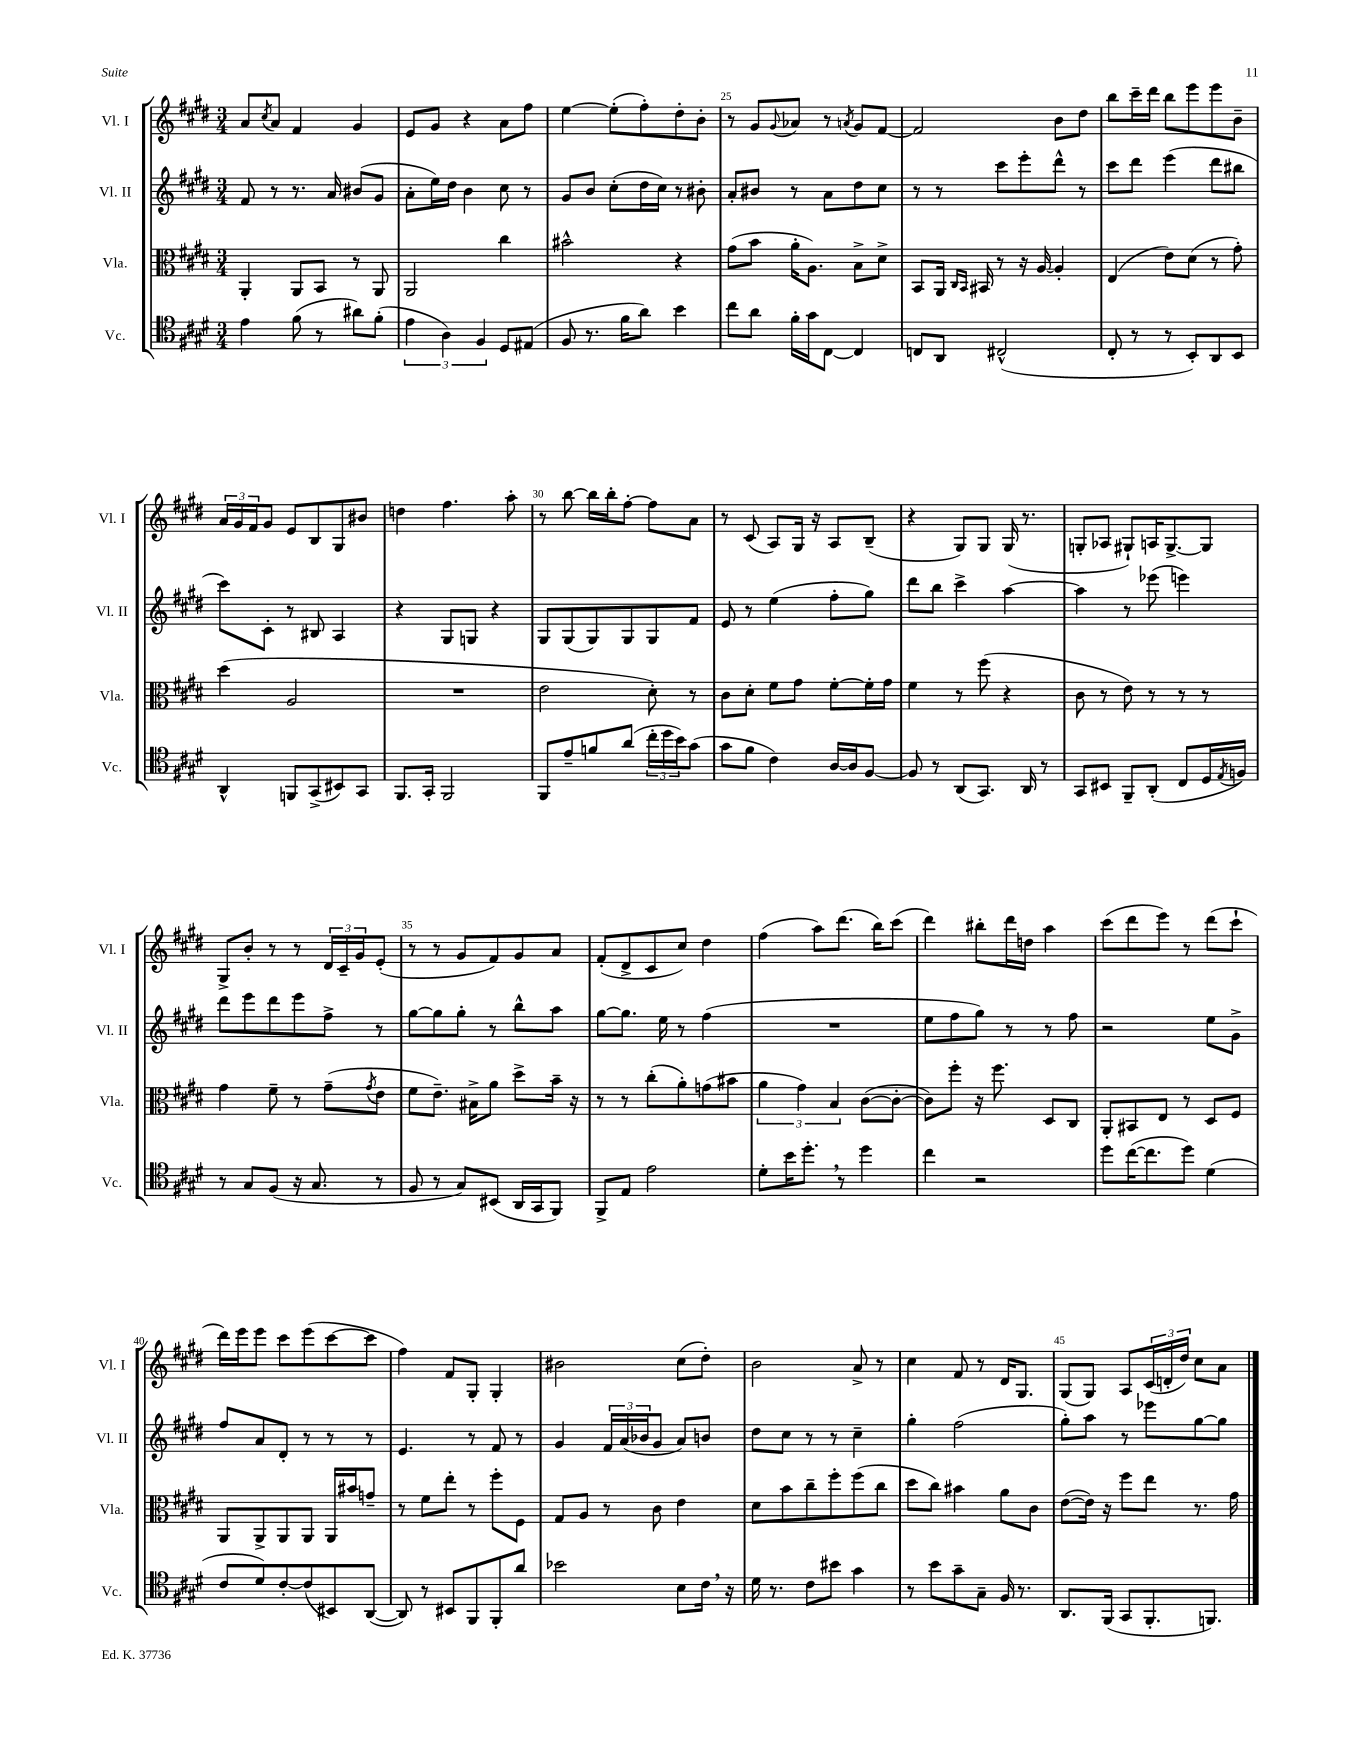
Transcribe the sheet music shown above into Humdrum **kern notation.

**kern	**kern	**kern	**kern
*part4	*part3	*part2	*part1
*staff4	*staff3	*staff2	*staff1
*I"Vc.	*I"Vla.	*I"Vl. II	*I"Vl. I
*I'Vc.	*I'Vla.	*I'Vl. II	*I'Vl. I
*clefC4	*clefC3	*clefG2	*clefG2
*k[f#c#g#d#]	*k[f#c#g#d#]	*k[f#c#g#d#]	*k[f#c#g#d#]
*M3/4	*M3/4	*M3/4	*M3/4
=22	=22	=22	=22
4e\	4AA'/	8f#/	8a/L
.	.	.	8qcc#/
.	.	8r	8a/J
(8f#\	8AA/L	8.r	4f#/
8r	8BB/J	.	.
.	.	16a/	.
8a#X\L)	8r	(8b#X/L	4g#/
(8f#'\J	8AA/	8g#/J	.
=23	=23	=23	=23
6e\	2AA/	8a'\L	8e/L
.	.	16ee\L)	8g#/J
6A\)	.	.	.
.	.	16dd#\JJ	.
.	.	4b\	4r
6F#/	.	.	.
8D#/L	4cc#\	8cc#\	8a\L
(8E#X/J	.	8r	8ff#\J
=24	=24	=24	=24
8F#/	2b#X^^\	8g#/L	[4ee\
8.r	.	8b/J	.
.	.	(8cc#'\L	(8ee'\L]
16f#\KL	.	.	.
8a\J)	.	16dd#\L	8ff#'\)
.	.	16cc#\JJ)	.
4b\	4r	8r	8dd#'\
.	.	8b#X'\	8b'\J
=25	=25	=25	=25
8cc#\L	(8g#\L	8a'/L	8r
8a\J	8b\J	8b#X/J	8g#/L
.	.	.	8qqg#/
16f#'\LL	16a'\KL	8r	8a-X/J
16g#\J	8.A\J)	.	.
[8C#\J	.	8a\L	8r
.	.	.	8qan/
4C#/]	8B^\L	8dd#\	8g#/L
.	8d#^\J	8cc#\J	[8f#/J
=26	=26	=26	=26
8Cn/L	8BB/L	8r	2f#/]
8AA/J	16AA/Jk	8r	.
.	16qqC#/LL	.	.
.	16qqBB/JJ	.	.
.	16BB#X/	.	.
(2C#X^^/	8r	8ccc#\L	.
.	16r	8eee'\	.
.	[16A/	.	.
.	4A'/]	8ddd#^^\J	8b\L
.	.	8r	8dd#\J
=27	=27	=27	=27
8C#'/	(4E/	8ccc#\L	8bb\L
8r	.	8ddd#\J	16ccc#~\L
.	.	.	16ddd#\JJ
8r	8e\L)	(4eee\	8bb\L
8BB'/L)	(8d#\J	.	8eee\
8AA/	8r	8ddd#\L	8eee\
8BB/J	8g#'\)	8bb#X\J	8b~\J
!!LO:LB:g=z
=28	=28	=28	=28
4AA^^/	(4dd#\	8ccc#\L)	24a/LL
.	.	.	24g#/
.	.	.	24f#/J
.	.	8c#'\J	8g#/J
8FFn/L	2A/	8r	8e/L
(8GG#^/	.	8B#X/	8B/
8BB#X/)	.	4A/	8G#/
8GG#/J	.	.	8b#X/J
=29	=29	=29	=29
8.FF#/L	2.r	4r	4ddn\
16GG#'/Jk	.	.	.
2FF#/	.	8G#/L	4.ff#\
.	.	8Gn/J	.
.	.	4r	.
.	.	.	8aa'\
=30	=30	=30	=30
8FF#/L	2e\	8G#/L	8r
8e~/	.	(8G#/	[8bb\
8fn/	.	8G#/)	16bb\LL]
.	.	.	16bb'\J
(8a/J	.	8G#/	[8ff#'\J
24cc#'\LL	8d#'\)	8G#/	8ff#\L]
24dd#\	.	.	.
24b\J)	.	.	.
(8g#\J	8r	8f#/J	8a\J
=31	=31	=31	=31
8g#\L	8c#\L	8e/	8r
8f#\J	8d#'\J	8r	(8c#/
4c#\)	8f#\L	(4ee\	8A/L)
.	8g#\J	.	16G#/Jk
.	.	.	16r
[16A/LL	[8f#'\L	8ff#'\L	8A/L
16A/J]	.	.	.
[8F#/J	16f#'\L]	8gg#\J)	(8B~/J
.	16g#\JJ	.	.
=32	=32	=32	=32
8F#/]	4f#\	8ddd#\L	4r
8r	.	8bb\J	.
(8AA/L	8r	4ccc#^\	8G#/L)
8.GG#/J)	(8ff#\	.	8G#/J
.	4r	[4aa\	(16G#/
16AA/	.	.	8.r
8r	.	.	.
=33	=33	=33	=33
8GG#/L	8c#\	4aa\]	8Gn'/L
8BB#X/J	8r	.	8A-X/J
8FF#~/L	8e\)	8r	8G#X`/L)
(8AA'/J	8r	(8eee-X\	16An/K
.	.	.	[8.G#^/
8C#/L	8r	4eeen\)	.
16D#/L	8r	.	8G#/J]
8qE/	.	.	.
16Fn/JJ)	.	.	.
!!LO:LB:g=z
=34	=34	=34	=34
8r	4g#\	8ddd#\L	8G#^/L
8G#/L	.	8eee\	8b'/J
(8F#/J	8f#~\	8ddd#\	8r
16r	8r	8eee\	8r
8.G#/	.	.	.
.	(8g#~\L	8ff#^\J	24d#/LL
.	.	.	24c#~/
.	.	.	24g#/J
.	8qg#/	.	.
8r	8e\J	8r	(8e'/J
=35	=35	=35	=35
8F#/	8f#\L	[8gg#\L	8r
8r	8.e~\J)	8gg#\]	8r
8G#/L)	.	8gg#'\J	8g#/L
.	16B#X^\KL	.	.
(8BB#X/J	8a\J	8r	8f#/)
16AA/LL	8dd#^\L	8bb^^\L	8g#/
16GG#/J	.	.	.
8FF#/J)	16b~\Jk	8aa\J	8a/J
.	16r	.	.
=36	=36	=36	=36
8FF#^/L	8r	[8gg#\L	(8f#'/L
8E/J	8r	8.gg#\J]	8d#^/
2e\	(8cc#'\L	.	8c#/
.	.	16ee\	.
.	8a'\)	8r	8cc#/J)
.	(8gn\	(4ff#\	4dd#\
.	8b#X\J	.	.
=37	=37	=37	=37
8d#'\L	6a\	2.r	(4ff#\
16b\K	.	.	.
.	6g#\)	.	.
8.dd#',\J	.	.	.
.	.	.	8aa\L)
.	6B/	.	.
8r	.	.	(8.ddd#\J
4dd#\	([8c#\L	.	.
.	.	.	16bb\KL)
.	8c#'\J_	.	(8ccc#\J
=38	=38	=38	=38
4cc#\	8c#\L])	8ee\L	4ddd#\)
.	8ff#'\J	8ff#\	.
2r	16r	8gg#\J)	8bb#X'\L
.	8.ff#\	.	.
.	.	8r	16ddd#\L
.	.	.	16ddn\JJ
.	8D#/L	8r	4aa\
.	8C#/J	8ff#\	.
=39	=39	=39	=39
8dd#\L	8AA'/L	2r	(8ccc#\L
([16cc#\K	8BB#X/	.	8ddd#\
8.cc#\]	.	.	.
.	8E/J	.	8eee\J)
8dd#\J)	8r	.	8r
(4d#\	8D#/L	8ee\L	(8ddd#\L
.	8F#/J	8g#^\J	8ccc#`\J
!!LO:LB:g=z
=40	=40	=40	=40
8c#/L	8AA/L	8ff#/L	16ddd#\LL)
.	.	.	16eee\J
8d#/)	8AA^/	8a/	8eee\J
[8c#'/	8AA/	8d#'/J	8ccc#\L
(8c#/]	8AA/J	8r	(8eee\
8BB#X/)	16AA/LL	8r	[8ccc#\
.	16b#X/J	.	.
([8AA/J	8gn~/J	8r	8ccc#\J]
=41	=41	=41	=41
8AA/])	8r	4.e/	4ff#\)
8r	8f#\L	.	.
8BB#X/L	8ee'\J	.	8f#/L
8FF#/	8r	8r	8G#'/J
8FF#'/	8ff#'\L	8f#/	4G#'/
8a/J	8F#\J	8r	.
=42	=42	=42	=42
2b-X\	8G#/L	4g#/	2b#X\
.	8A/J	.	.
.	8r	24f#/LL	.
.	.	(24a/	.
.	.	24b-X/J	.
.	8c#\	8g#/J	.
8B\L	4e\	8a/L)	(8cc#\L
16c#,\Jk	.	8bn/J	8dd#'\J)
16r	.	.	.
=43	=43	=43	=43
16d#\	8d#\L	8dd#\L	2b\
8.r	.	.	.
.	8b\	8cc#\J	.
8c#\L	8cc#~\	8r	.
8b#X\J	8ff#'\	8r	.
4g#\	(8ff#\	4cc#~\	8a^/
.	8cc#\J	.	8r
=44	=44	=44	=44
8r	8dd#\L	4gg#'\	4cc#\
8b\L	8cc#\J)	.	.
8g#~\	4b#X\	(2ff#\	8f#/
8G#~\J	.	.	8r
16F#/	8a\L	.	16d#/KL
8.r	.	.	8.G#/J
.	8c#\J	.	.
=45	=45	=45	=45
8.AA/L	([8e\L	8gg#'\L)	(8G#/L
.	16e\Jk])	8aa\J	8G#/J)
(16FF#/Jk	16r	.	.
8GG#/L	8ff#\L	8r	8A/L
8.FF#'/	8ee\J	8eee-X\L	(24c#/L
.	.	.	24dn'/
.	.	.	24dd#/JJ)
.	8.r	[8gg#\	8cc#\L
8.FFn/J)	.	.	.
.	.	8gg#\J]	8a\J
.	16g#\	.	.
==	==	==	==
*-	*-	*-	*-
